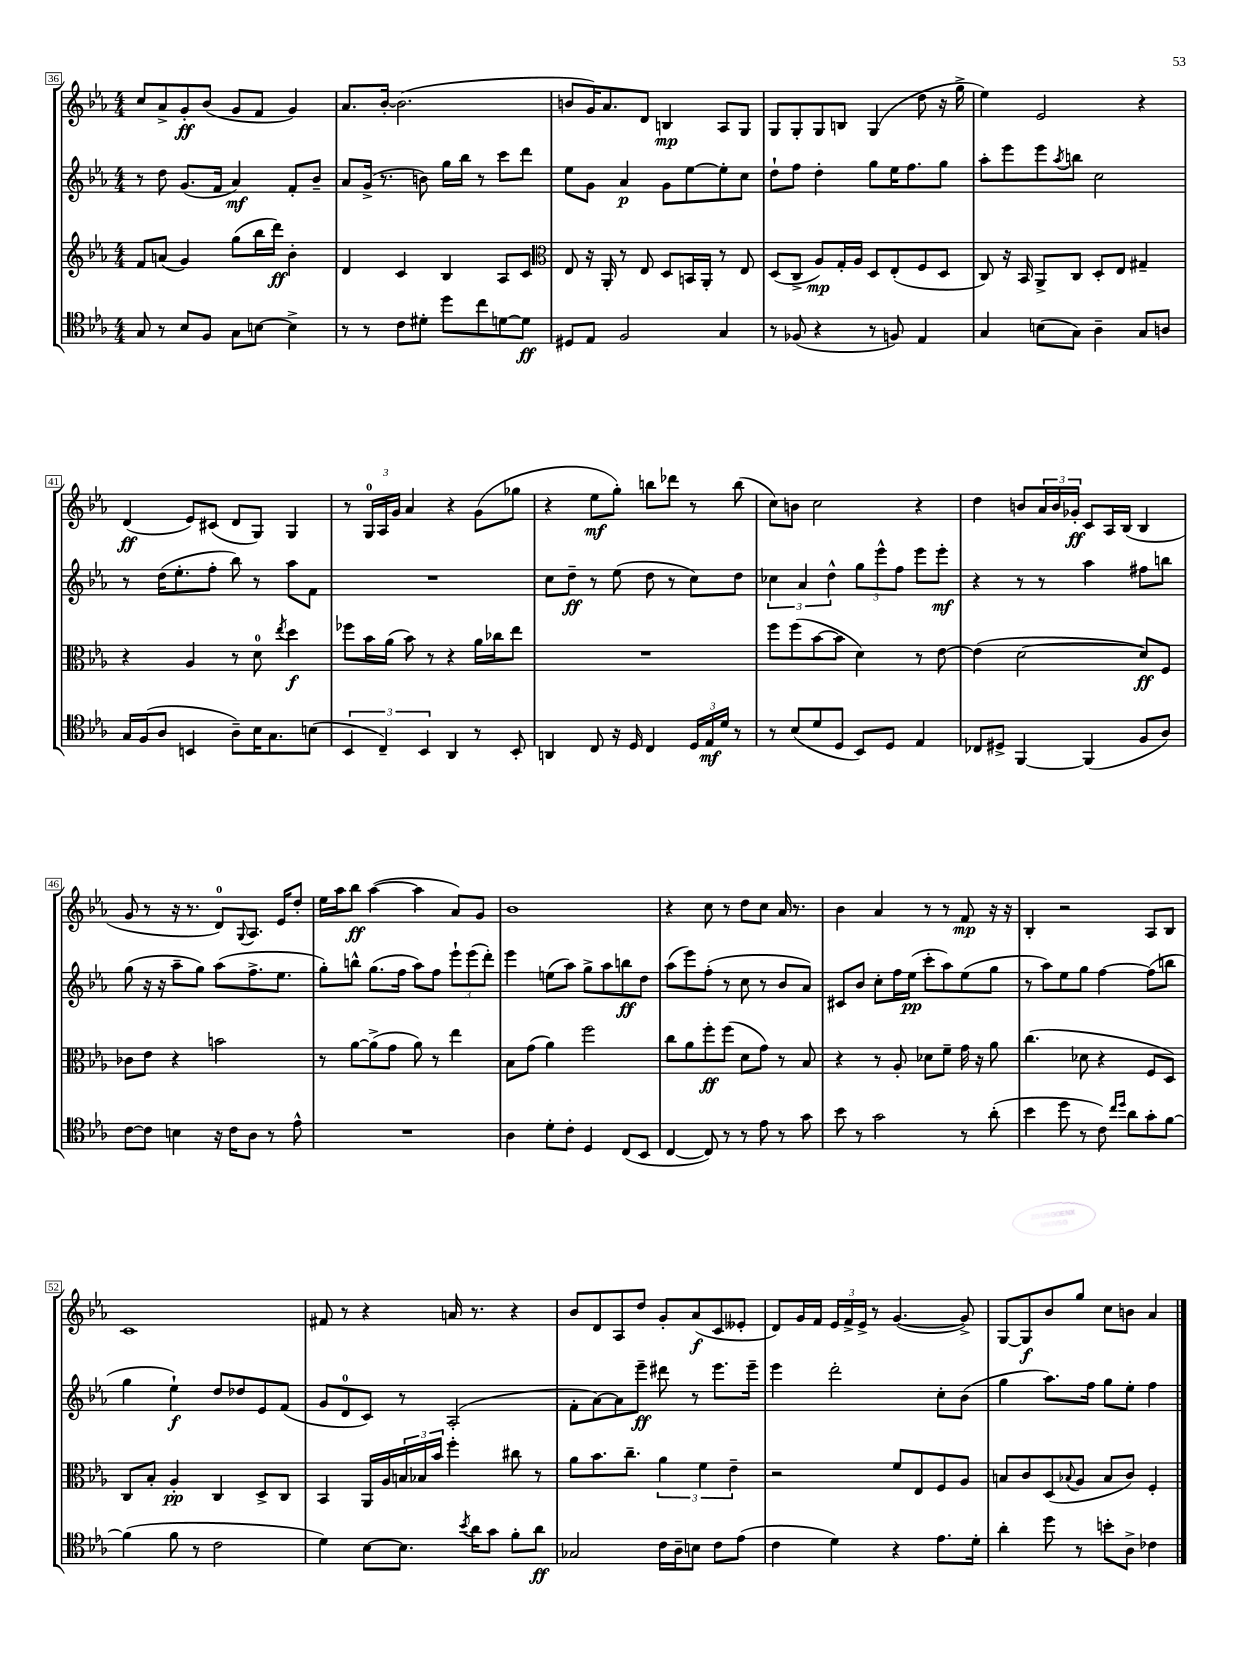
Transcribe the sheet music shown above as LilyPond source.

<<
\new StaffGroup <<
\new Staff = "s0" {
    \clef treble \key ees \major \numericTimeSignature \time 4/4
    c''8 aes'8-> g'8-.\ff bes'8( g'8 f'8 g'4) |
    aes'8. bes'16~-. bes'2.( |
    b'8 g'16) aes'8. d'8 b4\mp aes8 g8 |
    g8 g8-. g8 b8 g4( d''8 r16 g''16-> |
    ees''4) ees'2 r4 |
    d'4\ff( ees'8) cis'8( d'8 g8) g4 |
    r8 \tuplet 3/2 { g16-0 aes16 g'16 } aes'4 r4 g'8( ges''8 |
    r4 ees''8\mf g''8-.) b''8 des'''8 r8 b''8( |
    c''8) b'8 c''2 r4 |
    d''4 b'8 \tuplet 3/2 { aes'16 b'16 ges'16-.\ff } c'8 aes16 bes16( bes4 |
    g'8 r8 r16 r8. d'8-0) \appoggiatura { g8 } aes8. ees'16 d''8-. |
    ees''16 aes''16 bes''8\ff aes''4~( aes''4 aes'8) g'8 |
    bes'1 |
    r4 c''8 r8 d''8 c''8 aes'16 r8. |
    bes'4 aes'4 r8 r8 f'8\mp r16 r16 |
    bes4-. r2 aes8 bes8 |
    c'1 |
    fis'8 r8 r4 a'16 r8. r4 |
    bes'8 d'8 aes8 d''8 g'8-. aes'8\f( c'8 eeses'8-. |
    d'8) g'16 f'16 \tuplet 3/2 { ees'16 f'16-> ees'16-> } r8 g'4.~( g'8->) |
    g8~ g8\f bes'8 g''8 c''8 b'8 aes'4 \bar "|." |
}
\new Staff = "s1" {
    \clef treble \key ees \major \numericTimeSignature \time 4/4
    r8 d''8 g'8.( f'16 aes'4\mf) f'8-. bes'8-- |
    aes'8 g'16->( r8. b'8) g''16 bes''16 r8 c'''8 d'''8 |
    ees''8 g'8 aes'4\p g'8 ees''8~ ees''8-. c''8 |
    d''8-! f''8 d''4-. g''8 ees''16 f''8. g''8 |
    aes''8-. ees'''8 ees'''8 \acciaccatura { aes''8 } b''8 c''2 |
    r8 d''16( ees''8.-. f''8-. bes''8) r8 aes''8 f'8 |
    R1 |
    c''8 d''8--\ff r8 ees''8( d''8 r8 c''8) d''8 |
    \tuplet 3/2 { ces''4 aes'4 d''4-^ } \tuplet 3/2 { g''8 ees'''8-^ f''8 } ees'''8 ees'''8-.\mf |
    r4 r8 r8 aes''4 fis''8 b''8 |
    g''8( r16 r16 aes''8-- g''8) aes''8( f''8.-> ees''8. |
    g''8-.) b''8-^ g''8.( f''16 aes''8) f''8 \tuplet 3/2 { ees'''8-! ees'''8( d'''8-.) } |
    ees'''4 e''8( aes''8) g''8-> aes''8 b''8\ff d''8 |
    aes''8( ees'''8) f''8-.( r8 c''8 r8 bes'8 aes'8) |
    cis'8 bes'8 c''8-. f''16 ees''16\pp( c'''8-. aes''8) ees''8( g''8 |
    r8 aes''8) ees''8 g''8 f''4~ f''8( b''8 |
    g''4 ees''4-!\f) d''8 des''8 ees'8 f'8( |
    g'8 d'8-0 c'8) r8 aes2-.( |
    f'8-. aes'8~) aes'8 ees'''8--\ff dis'''8 r8 ees'''8. ees'''16-- |
    ees'''4 d'''2-. c''8-. bes'8( |
    g''4 aes''8.) f''16 g''8 ees''8-. f''4 \bar "|." |
}
\new Staff = "s2" {
    \clef treble \key ees \major \numericTimeSignature \time 4/4
    f'8 a'8( g'4) g''8( bes''16 d'''16\ff) bes'4-. |
    d'4 c'4 bes4 aes8 c'8 |
    \clef alto ees8 r16 aes,16-. r8 ees8 d8 b,16 aes,16-. r8 ees8 |
    d8( c8-> aes8\mp) g16-. aes16 d8 ees8-.( f8 d8 |
    c8) r16 bes,16 aes,8-> c8 d8-. ees8 gis4-- |
    r4 aes4 r8 d'8-0 \acciaccatura { ees''8 } d''4\f |
    fes''8 bes'16 aes'16( bes'8) r8 r4 aes'16 ces''16 ees''8 |
    R1 |
    f''8 f''8( bes'8~ bes'8 d'4) r8 ees'8~ |
    ees'4( d'2~ d'8\ff) f8 |
    ces'8 ees'8 r4 b'2 |
    r8 aes'8~ aes'8->( g'8 aes'8) r8 ees''4 |
    bes8 g'8( aes'4) f''2 |
    c''8 aes'8 f''8-.\ff f''8( d'8 g'8) r8 bes8 |
    r4 r8 aes8-. des'8 f'8-- g'16 r16 aes'8 |
    c''4.( des'8 r4 f8 d8) |
    c8 bes8-. aes4-.\pp c4 d8-> c8 |
    bes,4 aes,16 aes16 \tuplet 3/2 { b16 bes16 bes'16 } f''4-. cis''8 r8 |
    aes'8 bes'8. c''8.-- \tuplet 3/2 { aes'4 f'4 ees'4-- } |
    r2 f'8 ees8 f8 aes8 |
    b8 c'8 d8( \appoggiatura { bes8 } aes8 bes8 c'8) f4-. \bar "|." |
}
\new Staff = "s3" {
    \clef tenor \key ees \major \numericTimeSignature \time 4/4
    g8 r8 bes8 f8 g8 b8~ b4-> |
    r8 r8 c'8 dis'8-. d''8 c''8 d'8~ d'8\ff |
    dis8 ees8 f2 g4 |
    r8 fes8( r4 r8 f8) ees4 |
    g4 b8( g8) aes4-- g8 a8 |
    g16 f16( aes8 b,4 aes8--) bes16 g8. b8( |
    \tuplet 3/2 { bes,4 c4--) bes,4 } aes,4 r8 bes,8-. |
    a,4 c8 r16 d16 c4 \tuplet 3/2 { d16 ees16\mf d'16 } r8 |
    r8 bes8( d'8 d8 bes,8) d8 ees4 |
    ces8 dis8-> f,4~ f,4( f8 aes8) |
    c'8~ c'8 b4 r16 c'16 aes8 r8 ees'8-^ |
    R1 |
    aes4 d'8-. c'8-. d4 c8( bes,8 |
    c4~ c8) r8 r8 ees'8 r8 g'8 |
    bes'8 r8 g'2 r8 aes'8-.( |
    bes'4 d''8 r8 c'8) \grace { c''16 d''16 } aes'8 g'8-. f'8~ |
    f'4( f'8 r8 c'2 |
    d'4) bes8~ bes8. \acciaccatura { bes'8 } aes'16 g'8 f'8-. aes'8\ff |
    ges2 c'16 aes16-- b8 c'8 ees'8( |
    c'4 d'4) r4 ees'8. d'16-. |
    aes'4-. d''8 r8 b'8-. aes8-> ces'4 \bar "|." |
}
>>
>>
\layout { \context { \Score currentBarNumber = #36 \override BarNumber.stencil = #(make-stencil-boxer 0.1 0.3 ly:text-interface::print) } }
